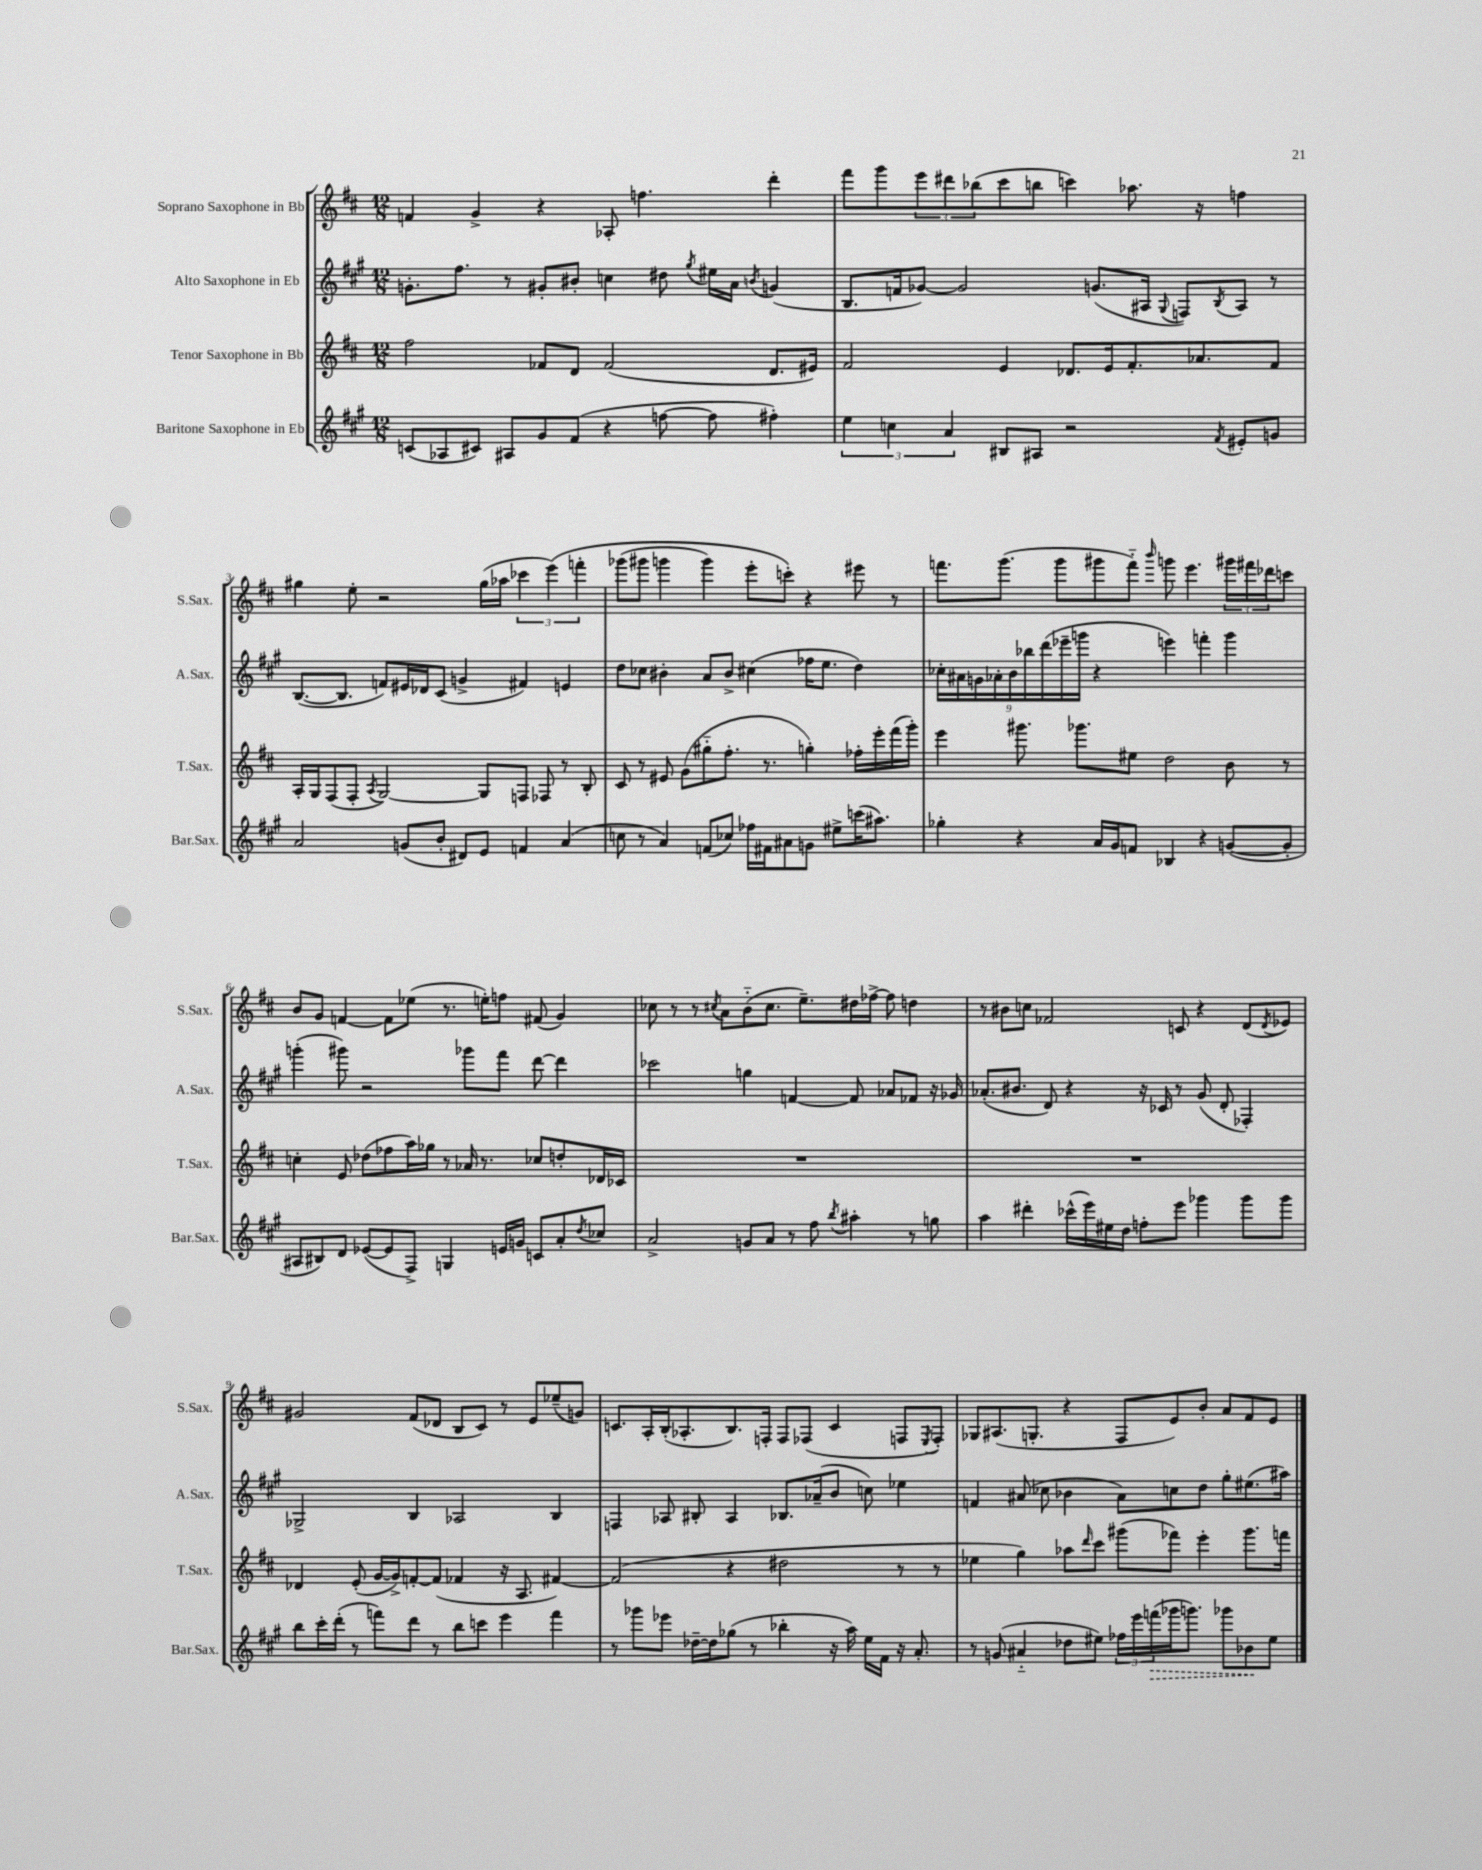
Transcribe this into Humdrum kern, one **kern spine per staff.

**kern	**kern	**kern	**kern
*staff4	*staff3	*staff2	*staff1
*clefG2	*clefG2	*clefG2	*clefG2
*k[f#c#g#]	*k[f#c#]	*k[f#c#g#]	*k[f#c#]
*M12/8	*M12/8	*M12/8	*M12/8
(8c	2ff#	8.g'	4f
8A-	.	.	.
.	.	8.ff#	.
8c#)	.	.	4g^
8A#	.	8r	.
8g#	8f-	8g#'	4r
(8f#	8d	8b#'	.
4r	(2f-	4cc	8A-'
.	.	.	4.ff
[8ff	.	8dd#	.
.	.	8qgg#	.
8ff]	.	16ee#	.
.	.	16a	.
.	.	8qb	.
4ff#')	8.d	(4g	4ddd'
.	16e#)	.	.
=	=	=	=
6ee	2f#	8.B	8fff#
.	.	.	8ggg
6cc	.	.	.
.	.	16f	.
.	.	[8g-)	12eee
6a	.	.	12ddd#
.	.	2g-]	.
.	.	.	(12bb-
8B#	4e	.	8ccc#
8A#	.	.	8bb
2r	8.d-	.	4ccc)
.	.	(8.g	.
.	16e	.	.
.	8.f#'	.	8.aa-
.	.	16A#	.
.	.	8qqG#	.
.	.	8F)	.
.	8.a-	.	16r
8qf#	.	8qB	.
8e#'	.	8A#	4ff
8g	8f#	8r	.
=	=	=	=
2a	16A'	([8.B	4gg#
.	16G	.	.
.	(8F#	.	.
.	.	8.B]	.
.	8F#'	.	8ee'
.	8qA	.	.
.	[2G)	8f)	2r
(8g	.	16e#	.
.	.	16d-	.
8b'	.	(8c#	.
8d#)	.	4g^	.
8e	8G]	.	(16gg#
.	.	.	16aa-
4f	8F	4f#)	6ccc-
.	8F-	.	.
.	.	.	&(6eee)
(4a	8r	4e	.
.	.	.	6fff'
.	8B'	.	.
=	=	=	=
8cc	8c#	8dd	(8ggg-
8r	8r	8cc-	8ggg#
4a)	8e#	4b#'	4ggg
.	(8g	.	.
(8f	8gg#'~	8a	4ggg)
8cc-)	8.ff#'	8b#^	.
16ff-	.	(4cc#	8eee'
16f#	8.r	.	.
8a#	.	.	8ccc'&)
8g	4gg')	16ff-	4r
.	.	8.ee	.
8ee#^	.	.	.
(16ccc	16ff-'	4dd)	8eee#
8.aa#)	16eee'	.	.
.	(16fff#	.	8r
.	16ggg')	.	.
=	=	=	=
4gg-'	4eee	18cc-'	8.fff
.	.	18a#	.
.	.	18g	.
.	.	18a-'	.
.	.	.	(8.ggg
.	.	18b	.
4r	8.ggg#	.	.
.	.	18bb-	.
.	.	(18ddd	.
.	.	.	8ggg
.	.	18eee-~	.
.	8.ggg-	.	.
.	.	18ggg	.
16a	.	4r	8ggg#
16g#	.	.	.
8f	8ee#	.	8fff'~)
.	.	.	16qqbbb
4B-	2dd	4eee)	8ggg
.	.	.	4.eee
4r	.	4fff'	.
([8g	8b	4ggg	24ggg#
.	.	.	24fff#
.	.	.	24ddd-
8g']	8r	.	8ccc
=	=	=	=
8A#	4cc'	(4ggg'	8b
8B#)	.	.	8g
8d	8e	8ggg#)	[4f
([8e-	(8dd-	2r	.
8e-]	8ff-	.	8f]
8F#^)	16aa)	.	(8ee-
.	16gg-	.	.
4G	8r	.	8.r
.	16a-	8ggg-	.
.	8.r	.	16ee')
16e	.	8fff#	8ff
16g	.	.	.
8c	8cc-	[8ddd	(8f#
8a'	8dd'	4ddd]	4g)
8qdd	.	.	.
8cc-	16d-	.	.
.	16c-	.	.
=	=	=	=
2a^	1.r	2ccc-	8cc-
.	.	.	8r
.	.	.	8r
.	.	.	8qcc#
.	.	.	8a
8g	.	4gg	(8b'~
8a	.	.	8.cc#
8r	.	[4f	.
.	.	.	8.ee~)
8ff#	.	.	.
8qbb	.	.	.
4aa#'	.	8f]	16dd#
.	.	.	[16ff-^
.	.	8a-	8ff-]
8r	.	8f-	4dd
8gg	.	16r	.
.	.	16g-	.
=	=	=	=
4aa	1.r	(8.a-'	8r
.	.	.	8b#
.	.	8.b#	.
4ddd#'	.	.	8cc
.	.	8d)	2f-
(16ccc-^^	.	4r	.
16eee)	.	.	.
16ee#	.	.	.
16dd	.	.	.
8ff'	.	16r	.
.	.	16c-	.
8eee	.	8r	8c
4ggg-	.	(8g#	4r
.	.	8d'	.
8ggg-	.	4F-')	(8d
.	.	.	8qd
8ggg-	.	.	8e-)
=	=	=	=
8bb	4d-	2G-^	2g#
16ccc#'	.	.	.
(16ddd'	.	.	.
8r	(8e'	.	.
8fff)	[16g	.	.
.	16g^])	.	.
8ddd	[8f'	4B	(8f#
8r	(8f]	.	8d-
8bb	4f-	2A-	8B
8ccc	.	.	8c#)
4eee	16r	.	8r
.	8.A	.	.
.	.	.	8e
4fff	[4f#)	4B	(8ee-~
.	.	.	8g)
=	=	=	=
8r	(2f#]	4F	8.c
8ggg-	.	.	.
.	.	.	16A'
8eee-	.	8A-	(16B'
.	.	.	8.A-'
[16dd-~	.	8B#'	.
16dd-]	.	.	.
(8gg-	4r	4A-	8.B)
8r	.	.	.
.	.	.	16F'
4bb-'	2dd#	8.B-	8F
.	.	.	(8F-
.	.	(16a-~	.
16r	.	8b	4c
16aa)	.	.	.
16ee	.	8cc)	.
16f#	.	.	.
16r	8r	4ee-	8F
8.a'	.	.	.
.	.	.	8qE
.	8r	.	8F')
=	=	=	=
8r	4ee-	4f	8G-
(8g	.	.	(8.A#
4a#'~	4gg)	(8a#	.
.	.	.	8.G'
.	.	8cc-	.
8dd-	8aa-	4b-	4r
.	16qqddd	.	.
8ee#)	8ccc#	.	.
24ff-	(8ggg#	8a#)	8F#
24eee	.	.	.
(24fff	.	.	.
16ggg-	8fff-)	8cc	8e)
8.ggg)	.	.	.
.	4eee'	8dd	8b'
8ggg-	.	8gg#'	8a
8b-	8.ggg#	(8.ee#	8f#
8ee#	.	.	8e
.	16fff	16aa#)	.
==	==	==	==
*-	*-	*-	*-
